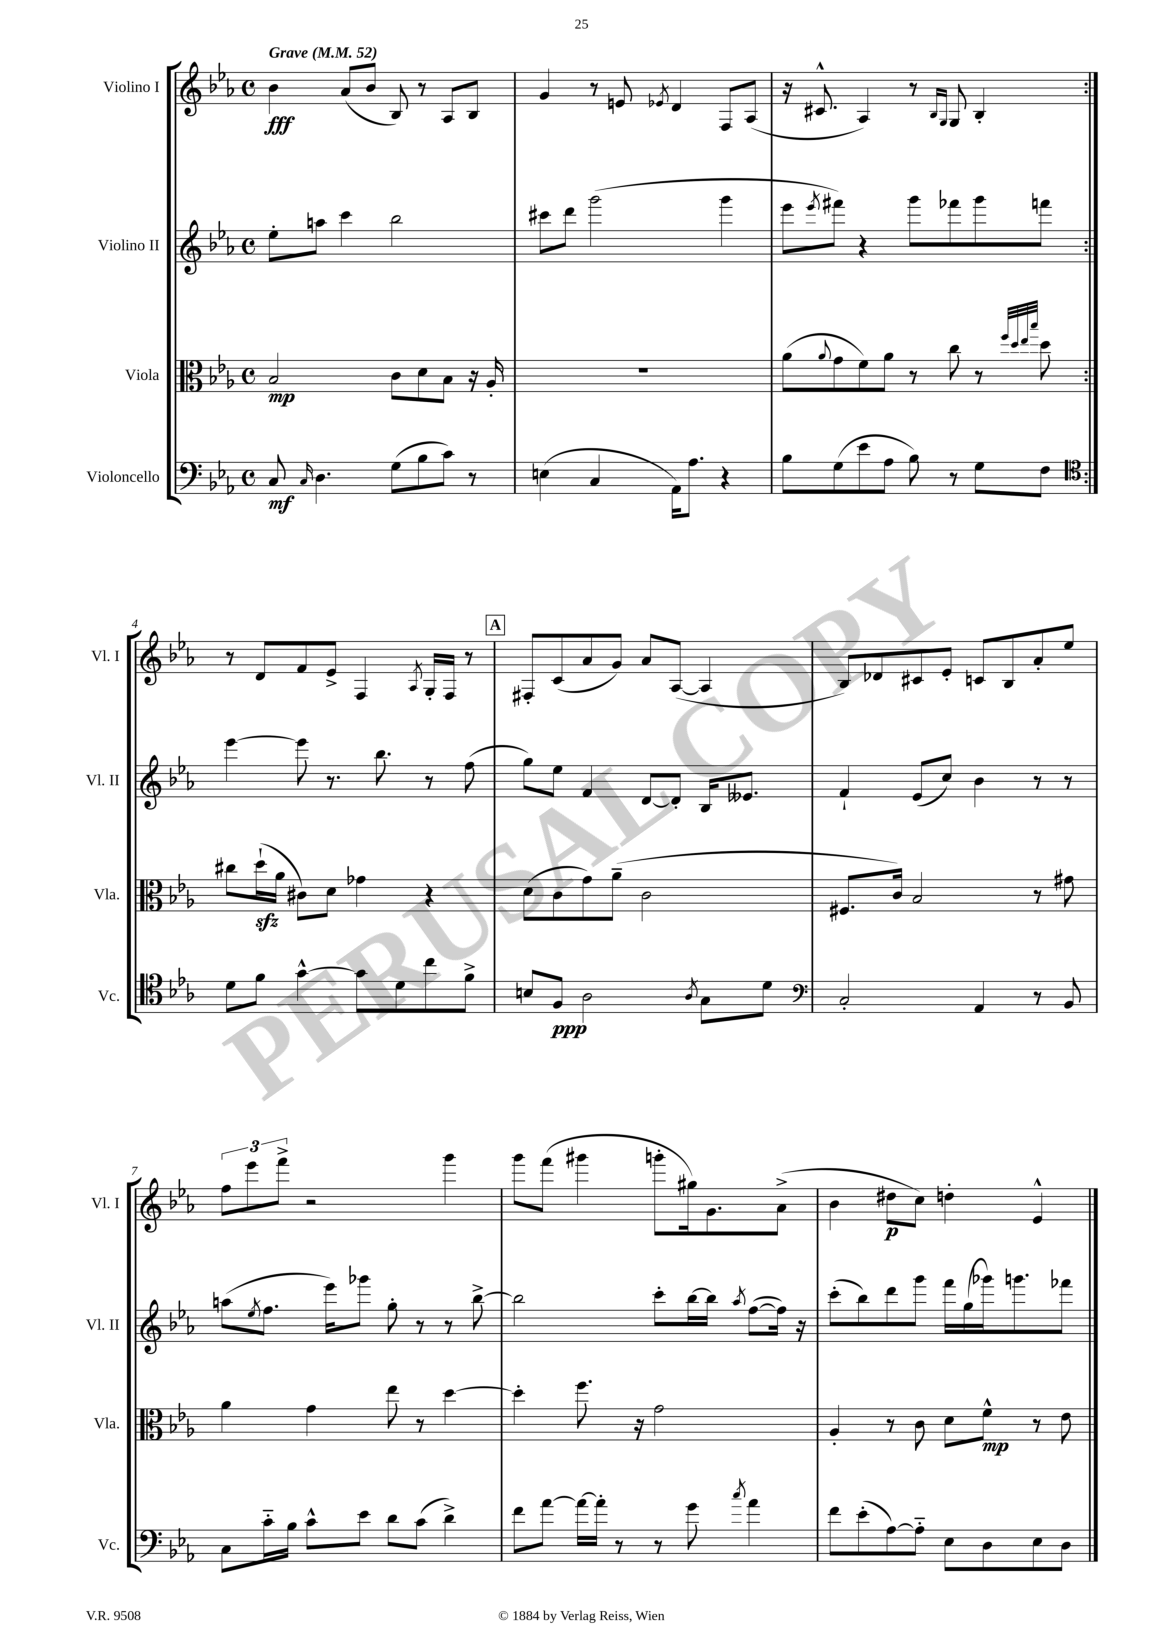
<<
\new StaffGroup <<
\new Staff = "s0" \with { instrumentName = "Violino I" shortInstrumentName = "Vl. I" } {
    \clef treble \key ees \major \defaultTimeSignature \time 4/4 \tempo "Grave" 4 = 52
    \repeat volta 2 { bes'4\fff aes'8( bes'8 bes8) r8 aes8 bes8 |
    g'4 r8 e'8 \acciaccatura { ees'8 } d'4 f8 aes8( |
    r16 cis'8.-^ aes4) r8 \grace { bes16 g16 } g8 bes4-. | }
    r8 d'8 f'8 ees'8-> f4 \acciaccatura { aes8 } g16-. f16 r8 |
    \mark \markup { \box "A" } fis8-. c'8( aes'8 g'8) aes'8 aes8~( aes4 |
    bes8) des'8 cis'8 ees'8-. c'8 bes8 aes'8-. ees''8 |
    \tuplet 3/2 { f''8 ees'''8 f'''8-> } r2 g'''4 |
    g'''8 f'''8( gis'''4 g'''8-. gis''16) g'8. aes'8->( |
    bes'4 dis''8\p c''8) d''4-. ees'4-^ \bar "|." |
}
\new Staff = "s1" \with { instrumentName = "Violino II" shortInstrumentName = "Vl. II" } {
    \clef treble \key ees \major \defaultTimeSignature \time 4/4
    \repeat volta 2 { ees''8-. a''8 c'''4 bes''2 |
    cis'''8 d'''8 g'''2( g'''4 |
    ees'''8 \acciaccatura { ees'''8 } fis'''8) r4 g'''8 fes'''8 g'''8 f'''8 | }
    ees'''4~ ees'''8 r8. bes''8. r8 f''8( |
    \mark \markup { \box "A" } g''8) ees''8 f'4 d'8~ d'8-. bes16 eeses'8. |
    f'4-! ees'8( c''8) bes'4 r8 r8 |
    a''8( \acciaccatura { ees''8 } f''8. ees'''16) ges'''8 g''8-. r8 r8 bes''8~-> |
    bes''2 c'''8-. bes''16~ bes''16 \acciaccatura { aes''8 } f''8~( f''16) r16 |
    c'''8-.( bes''8) d'''8 g'''8 f'''16 g''16( ges'''16) g'''8. fes'''8 \bar "|." |
}
\new Staff = "s2" \with { instrumentName = "Viola" shortInstrumentName = "Vla." } {
    \clef alto \key ees \major \defaultTimeSignature \time 4/4
    \repeat volta 2 { bes2\mp c'8 d'8 bes8 r16 aes16-. |
    R1 |
    aes'8( \appoggiatura { aes'8 } g'8 f'8) aes'8 r8 c''8 r8 \grace { f''32 d''32 ees''32 bes''32 } d''8 | }
    cis''8 d''16-!\sfz( aes'16 cis'8) d'8 ges'4 r4 |
    \mark \markup { \box "A" } d'8( c'8 g'8) aes'8--( c'2 |
    fis8. c'16) bes2 r8 gis'8 |
    aes'4 g'4 ees''8 r8 d''4~ |
    d''4-. f''8. r16 g'2 |
    aes4-. r8 c'8 d'8 f'8-^\mp r8 ees'8 \bar "|." |
}
\new Staff = "s3" \with { instrumentName = "Violoncello" shortInstrumentName = "Vc." } {
    \clef bass \key ees \major \defaultTimeSignature \time 4/4
    \repeat volta 2 { c8\mf \grace { c16 } d4. g8( bes8 c'8) r8 |
    e4( c4 aes,16) aes8. r4 |
    bes8 g8( ees'8 aes8 bes8) r8 g8 f8 | }
    \clef tenor d'8 f'8 g'4~-^ g'8 d'8 c''8 f'8-> |
    \mark \markup { \box "A" } b8 f8\ppp aes2 \acciaccatura { aes8 } g8 d'8 |
    \clef bass c2-. aes,4 r8 bes,8 |
    c8 c'16-_ bes16 c'8-^ ees'8 d'8 c'8( d'4->) |
    f'8 aes'8~ aes'16~ aes'16-. r8 r8 g'8 \acciaccatura { c''8 } aes'4 |
    f'8 ees'8-.( aes8~) aes8-_ ees8 d8 ees8 d8 \bar "|." |
}
>>
>>
